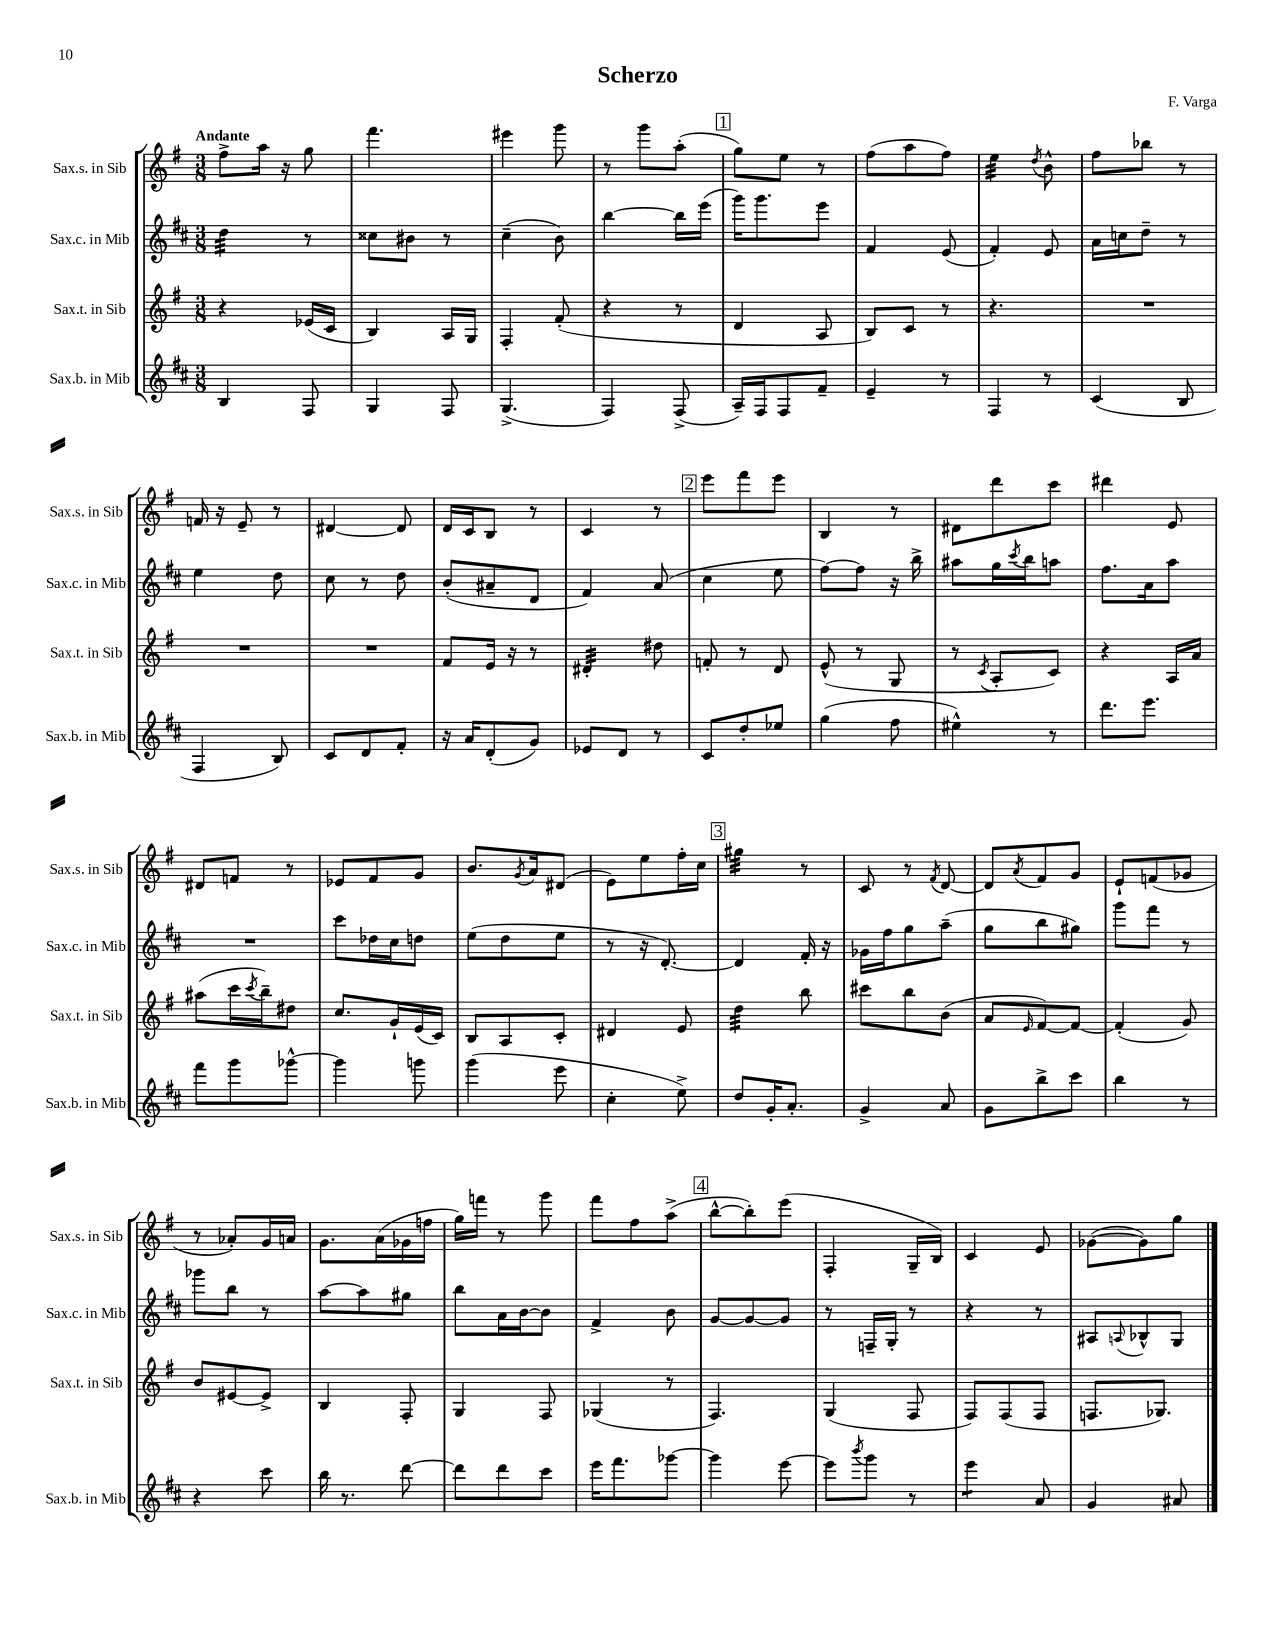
\header { title = "Scherzo" composer = "F. Varga" }
<<
\new StaffGroup <<
\new Staff = "s0" \with { instrumentName = "Sax.s. in Sib" shortInstrumentName = "Sax.s. in Sib" } {
    \clef treble \key g \major \numericTimeSignature \time 3/8 \tempo "Andante"
    fis''8-> a''16 r16 g''8 |
    fis'''4. |
    eis'''4 g'''8 |
    r8 g'''8 a''8-.( |
    \mark \markup { \box "1" } g''8) e''8 r8 |
    fis''8( a''8 fis''8) |
    e''4:32 \acciaccatura { d''8 } b'8-^ |
    fis''8 bes''8 r8 |
    f'16 r16 e'8-- r8 |
    dis'4~ dis'8 |
    d'16 c'16 b8 r8 |
    c'4 r8 |
    \mark \markup { \box "2" } e'''8 fis'''8 e'''8 |
    b4 r8 |
    dis'8 d'''8 c'''8 |
    dis'''4 e'8 |
    dis'8 f'8 r8 |
    ees'8 fis'8 g'8 |
    b'8. \acciaccatura { g'8 } a'16 dis'8( |
    e'8) e''8 fis''16-. c''16 |
    \mark \markup { \box "3" } gis''4:32 r8 |
    c'8 r8 \acciaccatura { fis'8 } d'8~ |
    d'8 \acciaccatura { a'8 } fis'8 g'8 |
    e'8-! f'8( ges'8 |
    r8 aes'8-.) g'16 a'16 |
    g'8. a'16( ges'16 f''16 |
    g''16) f'''16 r8 g'''8 |
    fis'''8 fis''8 a''8->( |
    \mark \markup { \box "4" } b''8~-^ b''8-.) e'''8( |
    fis4-. g16-- b16) |
    c'4 e'8 |
    ges'8~( ges'8) g''8 \bar "|." |
}
\new Staff = "s1" \with { instrumentName = "Sax.c. in Mib" shortInstrumentName = "Sax.c. in Mib" } {
    \clef treble \key d \major \numericTimeSignature \time 3/8
    d''4:32 r8 |
    cisis''8 bis'8 r8 |
    cis''4--( b'8) |
    b''4~ b''16 e'''16( |
    \mark \markup { \box "1" } g'''16) g'''8. e'''8 |
    fis'4 e'8( |
    fis'4-.) e'8 |
    a'16 c''16 d''8-- r8 |
    e''4 d''8 |
    cis''8 r8 d''8 |
    b'8-.( ais'8-- d'8 |
    fis'4) a'8( |
    \mark \markup { \box "2" } cis''4 e''8 |
    fis''8~) fis''8 r16 b''16-> |
    ais''8 g''16 \acciaccatura { cis'''8 } b''16 a''8 |
    fis''8. a'16 a''8 |
    R4. |
    cis'''8 des''16 cis''16 d''8 |
    e''8( d''8 e''8 |
    r8 r16 d'8.~-.) |
    \mark \markup { \box "3" } d'4 fis'16-. r16 |
    ges'16 fis''16 g''8 a''8--( |
    g''8 b''8 gis''8) |
    g'''8 fis'''8 r8 |
    ges'''8 b''8 r8 |
    a''8~ a''8 gis''8 |
    b''8 a'16 b'16~ b'8 |
    fis'4-> b'8 |
    \mark \markup { \box "4" } g'8~ g'8~ g'8 |
    r8 f16-- g16-. r8 |
    r4 r8 |
    ais8 \appoggiatura { a8 } bes8-^ g8 \bar "|." |
}
\new Staff = "s2" \with { instrumentName = "Sax.t. in Sib" shortInstrumentName = "Sax.t. in Sib" } {
    \clef treble \key g \major \numericTimeSignature \time 3/8
    r4 ees'16( c'16 |
    b4) a16 g16 |
    fis4-. fis'8-.( |
    r4 r8 |
    \mark \markup { \box "1" } d'4 a8 |
    b8) c'8 r8 |
    r4. |
    R4. |
    R4. |
    R4. |
    fis'8 e'16 r16 r8 |
    dis'4:32-. dis''8 |
    \mark \markup { \box "2" } f'8-. r8 d'8 |
    e'8-^( r8 g8 |
    r8 \acciaccatura { c'8 } a8-. c'8) |
    r4 a16 a'16 |
    ais''8( c'''16 \acciaccatura { c'''8 } b''16--) dis''8 |
    c''8. g'16-! e'16( c'16) |
    b8 a8 c'8-. |
    dis'4 e'8 |
    \mark \markup { \box "3" } d''4:32 b''8 |
    cis'''8 b''8 b'8( |
    a'8 \grace { e'16 } fis'8~) fis'8~ |
    fis'4-.( g'8) |
    b'8 eis'8~ eis'8-> |
    b4 fis8-. |
    g4 fis8 |
    ges4( r8 |
    \mark \markup { \box "4" } fis4.) |
    g4( fis8 |
    fis8) fis8( fis8 |
    f8. ges8.) \bar "|." |
}
\new Staff = "s3" \with { instrumentName = "Sax.b. in Mib" shortInstrumentName = "Sax.b. in Mib" } {
    \clef treble \key d \major \numericTimeSignature \time 3/8
    b4 fis8 |
    g4 fis8 |
    g4.->( |
    fis4) fis8->( |
    \mark \markup { \box "1" } a16--) fis16 fis8 fis'8-- |
    e'4-- r8 |
    fis4 r8 |
    cis'4( b8 |
    fis4 b8) |
    cis'8 d'8 fis'8-. |
    r16 a'16 d'8-.( g'8) |
    ees'8 d'8 r8 |
    \mark \markup { \box "2" } cis'8 d''8-. ees''8 |
    g''4( fis''8 |
    eis''4-^) r8 |
    d'''8. e'''8. |
    fis'''8 g'''8 ges'''8~-^ |
    ges'''4 g'''8 |
    g'''4( e'''8 |
    cis''4-. e''8->) |
    \mark \markup { \box "3" } d''8 g'16-. a'8.-. |
    g'4-> a'8 |
    g'8 b''8-> cis'''8 |
    b''4 r8 |
    r4 cis'''8 |
    b''16 r8. d'''8~ |
    d'''8 d'''8 cis'''8 |
    e'''16 fis'''8. ges'''8~ |
    \mark \markup { \box "4" } ges'''4 e'''8~ |
    e'''8 \acciaccatura { b'''8 } g'''8 r8 |
    e'''4:8 a'8 |
    g'4 ais'8 \bar "|." |
}
>>
>>
\layout { \context { \Score \remove "Bar_number_engraver" } }
